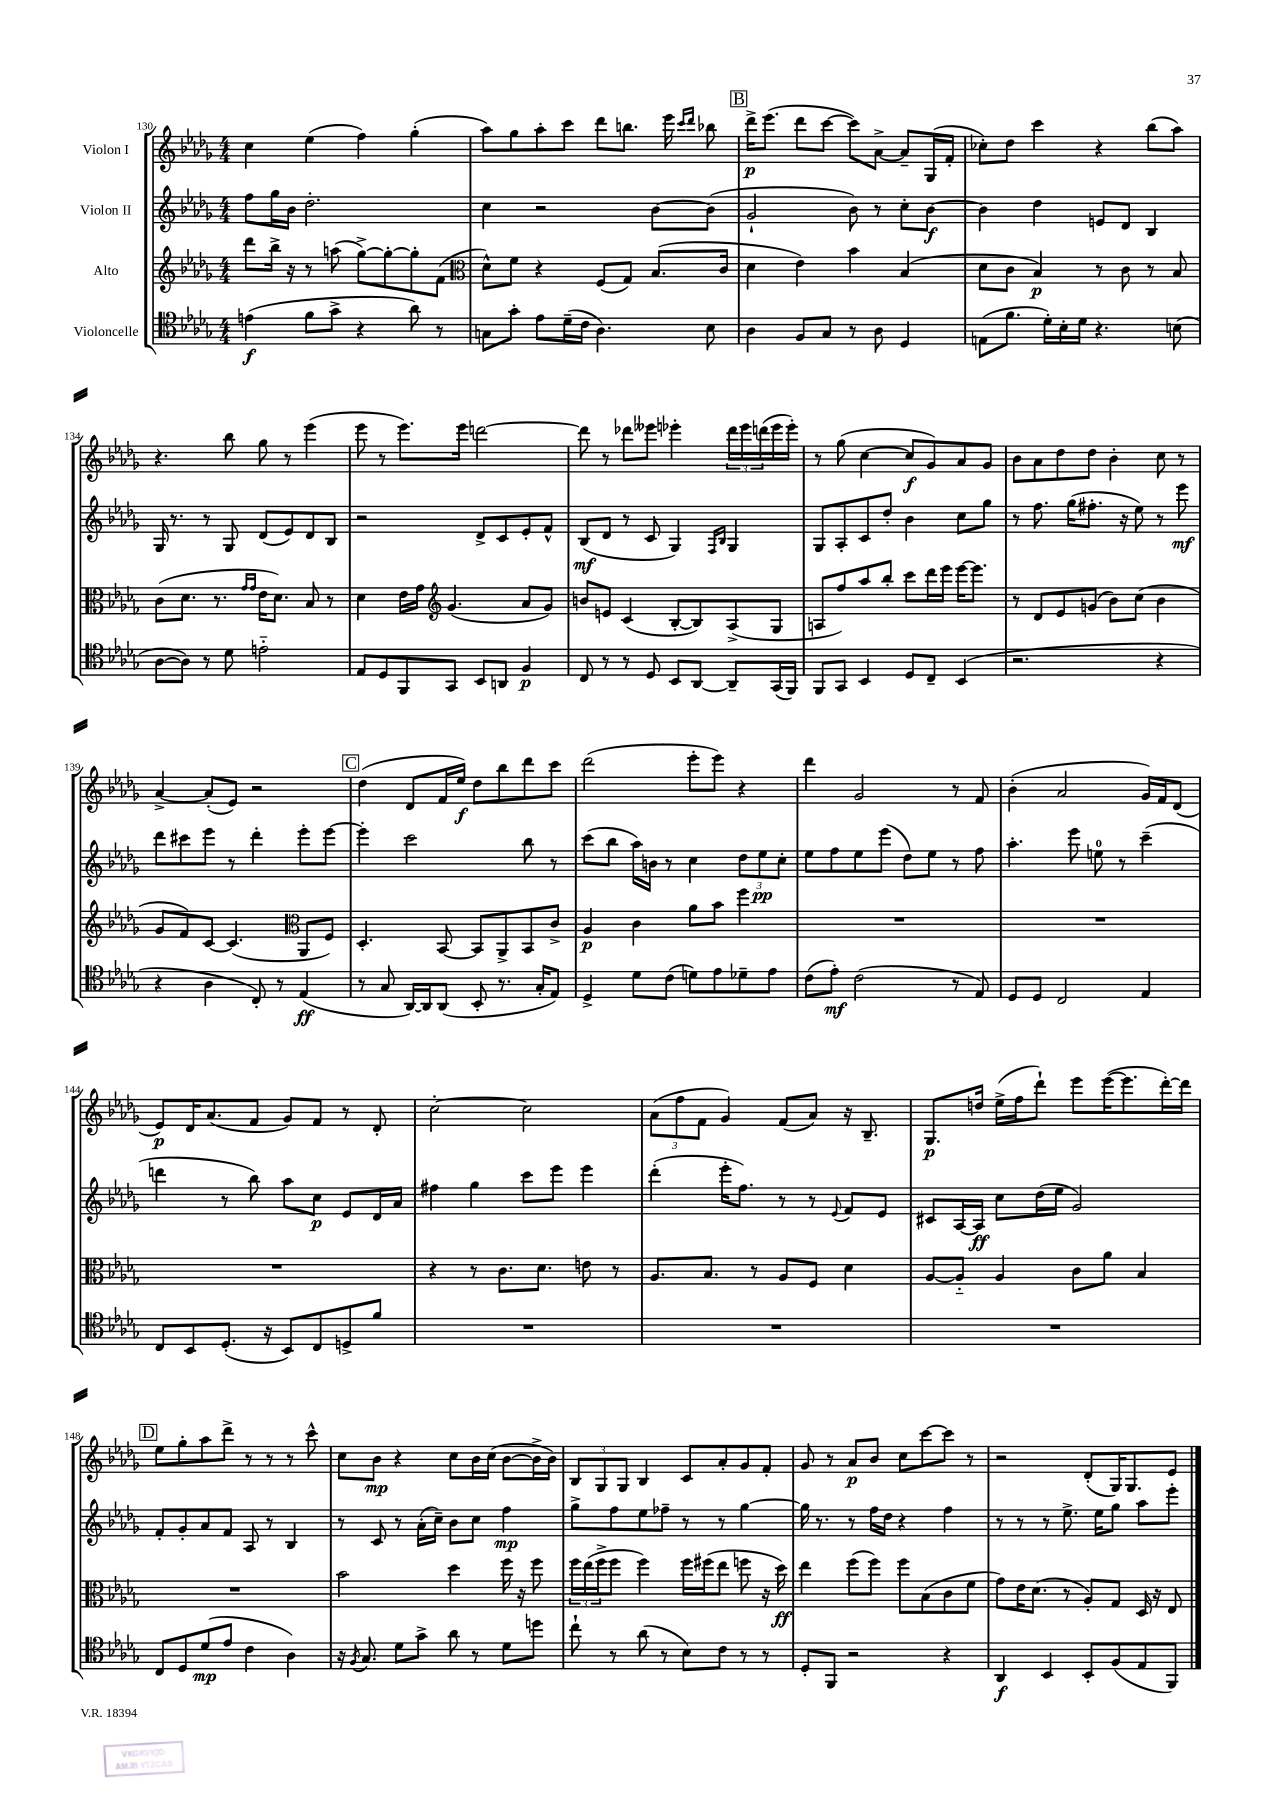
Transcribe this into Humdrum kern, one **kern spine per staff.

**kern	**dynam	**kern	**dynam	**kern	**dynam	**kern	**dynam
*part4	*part4	*part3	*part3	*part2	*part2	*part1	*part1
*staff4	*staff4	*staff3	*staff3	*staff2	*staff2	*staff1	*staff1
*I"Violoncelle	*	*I"Alto	*	*I"Violon II	*	*I"Violon I	*
*clefC4	*	*clefG2	*	*clefG2	*	*clefG2	*
*k[b-e-a-d-g-]	*	*k[b-e-a-d-g-]	*	*k[b-e-a-d-g-]	*	*k[b-e-a-d-g-]	*
*M4/4	*	*M4/4	*	*M4/4	*	*M4/4	*
=130	=130	=130	=130	=130	=130	=130	=130
(4en\	f	8ddd-\L	.	8ff\L	.	4cc\	.
.	.	16bb-^\Jk	.	16gg-\L	.	.	.
.	.	16r	.	16b-\JJ	.	.	.
8f\L	.	8r	.	2.dd-'\	.	(4ee-\	.
8g-^\J	.	(8aan\	.	.	.	.	.
4r	.	[8gg-^\L)	.	.	.	4ff\)	.
.	.	8gg-'\_	.	.	.	.	.
8a-\)	.	8gg-'\]	.	.	.	(4gg-'\	.
8r	.	(8f\J	.	.	.	.	.
=131	=131	=131	=131	=131	=131	=131	=131
*	*	*clefC3	*	*	*	*	*
8Gn\L	.	8d-^^\L)	.	4cc\	.	8aa-\L)	.
8g-'\J	.	8f\J	.	.	.	8gg-\	.
8e-\L	.	4r	.	2r	.	8aa-'\	.
(16d-~\L	.	.	.	.	.	8ccc\J	.
16c\JJ	.	.	.	.	.	.	.
4.A-\)	.	(8F/L	.	.	.	8ddd-\L	.
.	.	8G-/J)	.	.	.	8.bbn\J	.
.	.	(8.B-/L	.	[8b-\L	.	.	.
.	.	.	.	.	.	16eee-\	.
.	.	.	.	.	.	16qqccc/LL	.
.	.	.	.	.	.	16qqddd-/JJ	.
8B-\	.	.	.	(8b-\J]	.	8bb-X\	.
.	.	16c/Jk	.	.	.	.	.
!!LO:REH:place=s1:t=B
=132	=132	=132	=132	=132	=132	=132	=132
4A-\	.	4d-\	.	2g-`/	.	16ddd-^\KL	p
.	.	.	.	.	.	(8.eee-\J	.
8F/L	.	4e-\)	.	.	.	8ddd-\L	.
8G-/J	.	.	.	.	.	[8ccc\J	.
8r	.	4b-\	.	8b-\)	.	8ccc\L])	.
8A-\	.	.	.	8r	.	[8a-^\J	.
4D-/	.	(4B-/	.	8cc'\L	.	8a-~/L]	.
.	.	.	.	[8b-\J	f	(16G-/L	.
.	.	.	.	.	.	16f'/JJ	.
=133	=133	=133	=133	=133	=133	=133	=133
(8En\L	.	8d-\L	.	4b-\]	.	8cc-X'\L)	.
8.f\J	.	8c\J	.	.	.	8dd-\J	.
.	.	4B-/)	p	4dd-\	.	4ccc\	.
16d-'\LL)	.	.	.	.	.	.	.
16B-'\	.	.	.	.	.	.	.
16d-\JJ	.	.	.	.	.	.	.
4.r	.	8r	.	8en/L	.	4r	.
.	.	8c\	.	8d-/J	.	.	.
.	.	8r	.	4B-/	.	(8bb-\L	.
(8Bn\	.	8B-/	.	.	.	8aa-\J)	.
!!LO:LB:g=z
=134	=134	=134	=134	=134	=134	=134	=134
[8A-\L	.	(8c\L	.	16G-/	.	4.r	.
.	.	.	.	8.r	.	.	.
8A-\J])	.	8.d-\J	.	.	.	.	.
8r	.	.	.	8r	.	.	.
.	.	8.r	.	.	.	.	.
8d-\	.	.	.	8G-/	.	8bb-\	.
.	.	16qqg-/LL	.	.	.	.	.
.	.	16qqg-/JJ	.	.	.	.	.
2en\	.	16e-\KL	.	(8d-/L	.	8gg-\	.
.	.	8.d-\J)	.	.	.	.	.
.	.	.	.	8e-/)	.	8r	.
.	.	8B-/	.	8d-/	.	(4eee-\	.
.	.	8r	.	8B-/J	.	.	.
=135	=135	=135	=135	=135	=135	=135	=135
8E-/L	.	4d-\	.	2r	.	8eee-\	.
8D-/	.	.	.	.	.	8r	.
8FF/	.	16e-\LL	.	.	.	8.eee-\L)	.
.	.	16g-\JJ	.	.	.	.	.
*	*	*clefG2	*	*	*	*	*
8GG-/J	.	(4.g-/	.	.	.	.	.
.	.	.	.	.	.	16eee-\Jk	.
8BB-/L	.	.	.	8d-^/L	.	[2dddn\	.
8AAn/J	.	.	.	8c/	.	.	.
4F/	p	8a-/L	.	8e-'/	.	.	.
.	.	8g-/J)	.	8f^^/J	.	.	.
=136	=136	=136	=136	=136	=136	=136	=136
8C/	.	8bn/L	.	(8B-/L	mf	8ddd\]	.
8r	.	8en/J	.	8d-/J	.	8r	.
8r	.	(4c/	.	8r	.	8ddd-X\L	.
8D-/	.	.	.	8c/	.	8eee--X\J	.
8BB-/L	.	[8B-'/L	.	4G-/)	.	4eee-X'\	.
[8AA-/J	.	8B-/])	.	.	.	.	.
.	.	.	.	16qqF/LL	.	.	.
.	.	.	.	16qqB-/JJ	.	.	.
8AA-~/L]	.	(8A-^/	.	4G-/	.	24ddd-\LL	.
.	.	.	.	.	.	24eee-\	.
.	.	.	.	.	.	(24dddn\	.
(16GG-/L	.	8G-/J	.	.	.	16eee-\	.
16FF/JJ)	.	.	.	.	.	16eee-'\JJ)	.
=137	=137	=137	=137	=137	=137	=137	=137
8FF/L	.	8An/L	.	8G-/L	.	8r	.
8GG-/J	.	8ff/)	.	8A-'/	.	(8gg-\	.
4BB-/	.	8aa-/	.	8c/	.	[4cc\	.
.	.	8bb-'/J	.	8dd-'/J	.	.	.
8D-/L	.	8ccc\L	.	4b-\	.	8cc/L]	f
8C~/J	.	16ddd-\L	.	.	.	8g-/)	.
.	.	16eee-\JJ	.	.	.	.	.
(4BB-/	.	[16eee-\KL	.	8cc\L	.	8a-/	.
.	.	8.eee-\J]	.	.	.	.	.
.	.	.	.	8gg-\J	.	8g-/J	.
=138	=138	=138	=138	=138	=138	=138	=138
2.r	.	8r	.	8r	.	8b-\L	.
.	.	8d-/L	.	8.ff\	.	8a-\	.
.	.	8e-/	.	.	.	8dd-\	.
.	.	.	.	(16gg-\KL	.	.	.
.	.	(8gn/J	.	8.ff#X'\J	.	8dd-\J	.
.	.	8b-\L)	.	.	.	4b-'\	.
.	.	.	.	16r	.	.	.
.	.	(8cc\J	.	8ee-\)	.	.	.
4r	.	4b-\	.	8r	.	8cc\	.
.	.	.	.	8eee-\	mf	8r	.
!!LO:LB:g=z
=139	=139	=139	=139	=139	=139	=139	=139
4r	.	8g-/L	.	8ddd-\L	.	[4a-^/	.
.	.	8f/)	.	8ccc#X\	.	.	.
4A-\	.	[8c/J	.	8eee-\J	.	(8a-'/L]	.
.	.	(4.c/]	.	8r	.	8e-/J)	.
8C'/)	.	.	.	4ddd-'\	.	2r	.
8r	.	.	.	.	.	.	.
*	*	*clefC3	*	*	*	*	*
(4E-/	ff	8AA-/L	.	8eee-'\L	.	.	.
.	.	8F/J)	.	[8eee-\J	.	.	.
!!LO:REH:place=s1:t=C
=140	=140	=140	=140	=140	=140	=140	=140
8r	.	4.D-'/	.	4eee-'\]	.	(4dd-\	.
8G-/	.	.	.	.	.	.	.
[16AA-/LL)	.	.	.	2ccc\	.	8d-/L	.
16AA-/J]	.	.	.	.	.	.	.
(8AA-/J	.	[8BB-/	.	.	.	16f/L	.
.	.	.	.	.	.	16ee-/JJ)	f
8BB-'/	.	8BB-/L]	.	.	.	8dd-\L	.
8.r	.	8AA-^/	.	.	.	8bb-\	.
.	.	8BB-/	.	8bb-\	.	8ddd-\	.
16G-'/KL	.	.	.	.	.	.	.
8E-/J)	.	8c^/J	.	8r	.	8ccc\J	.
=141	=141	=141	=141	=141	=141	=141	=141
4D-^/	.	4A-/	p	(8ccc\L	.	(2ddd-\	.
.	.	.	.	8bb-\J	.	.	.
8d-\L	.	4c\	.	16aa-\LL)	.	.	.
.	.	.	.	16bn\JJ	.	.	.
(8c\J	.	.	.	8r	.	.	.
8dn\L)	.	8a-\L	.	4cc\	.	8eee-'\L	.
8e-\	.	8b-\J	.	.	.	8eee-\J)	.
8d-X~\	.	4ff\	.	12dd-\L	.	4r	.
.	.	.	.	12ee-\	pp	.	.
8e-\J	.	.	.	.	.	.	.
.	.	.	.	12cc'\J	.	.	.
=142	=142	=142	=142	=142	=142	=142	=142
(8c\L	.	1r	.	8ee-\L	.	4ddd-\	.
8e-'\J)	mf	.	.	8ff\	.	.	.
(2c\	.	.	.	8ee-\	.	2g-/	.
.	.	.	.	(8eee-\J	.	.	.
.	.	.	.	8dd-\L)	.	.	.
.	.	.	.	8ee-\J	.	.	.
8r	.	.	.	8r	.	8r	.
8E-/)	.	.	.	8ff\	.	8f/	.
=143	=143	=143	=143	=143	=143	=143	=143
8D-/L	.	1r	.	4.aa-'\	.	(4b-'\	.
8D-/J	.	.	.	.	.	.	.
2C/	.	.	.	.	.	2a-/	.
.	.	.	.	8eee-\	.	.	.
.	.	.	.	8een\	.	.	.
.	.	.	.	8r	.	.	.
4E-/	.	.	.	(4ccc~\	.	16g-/LL)	.
.	.	.	.	.	.	16f/J	.
.	.	.	.	.	.	(8d-/J	.
!!LO:LB:g=z
=144	=144	=144	=144	=144	=144	=144	=144
8C/L	.	1r	.	4dddn\	.	8e-/L)	p
8BB-/	.	.	.	.	.	16d-/K	.
.	.	.	.	.	.	(8.a-/	.
(8.D-'/J	.	.	.	8r	.	.	.
.	.	.	.	8bb-\)	.	8f/J	.
16r	.	.	.	.	.	.	.
8BB-/L)	.	.	.	8aa-\L	.	8g-/L)	.
8C/	.	.	.	8cc\J	p	8f/J	.
8Dn^/	.	.	.	8e-/L	.	8r	.
8f/J	.	.	.	16d-/L	.	8d-'/	.
.	.	.	.	16a-/JJ	.	.	.
=145	=145	=145	=145	=145	=145	=145	=145
1r	.	4r	.	4ff#X\	.	[2cc'\	.
.	.	8r	.	4gg-\	.	.	.
.	.	8.c\L	.	.	.	.	.
.	.	.	.	8ccc\L	.	2cc\]	.
.	.	8.d-\J	.	.	.	.	.
.	.	.	.	8eee-\J	.	.	.
.	.	8en\	.	4eee-\	.	.	.
.	.	8r	.	.	.	.	.
=146	=146	=146	=146	=146	=146	=146	=146
1r	.	8.A-/L	.	(4ddd-'\	.	(12a-\L	.
.	.	.	.	.	.	12ff\	.
.	.	.	.	.	.	12f\J	.
.	.	8.B-/J	.	.	.	.	.
.	.	.	.	16eee-'\KL	.	4g-/)	.
.	.	.	.	8.ff\J)	.	.	.
.	.	8r	.	.	.	.	.
.	.	8A-/L	.	8r	.	(8f/L	.
.	.	8F/J	.	8r	.	8a-/J)	.
.	.	.	.	8qqe-/	.	.	.
.	.	4d-\	.	8f/L	.	16r	.
.	.	.	.	.	.	8.B-~/	.
.	.	.	.	8e-/J	.	.	.
=147	=147	=147	=147	=147	=147	=147	=147
1r	.	[8A-/L	.	8c#X/L	.	8.G-/L	p
.	.	8A-/J]	.	[16A-/L	.	.	.
.	.	.	.	16A-/JJ]	ff	16ddn/Jk	.
.	.	4A-/	.	8cc\L	.	(16ee-^\LL	.
.	.	.	.	.	.	16ff\J	.
.	.	.	.	(16dd-\L	.	8ddd-`\J)	.
.	.	.	.	16ee-\JJ	.	.	.
.	.	8c\L	.	2g-/)	.	8eee-\L	.
.	.	8a-\J	.	.	.	([16eee-\K	.
.	.	.	.	.	.	8.eee-\]	.
.	.	4B-/	.	.	.	.	.
.	.	.	.	.	.	[16ddd-'\L)	.
.	.	.	.	.	.	16ddd-\JJ]	.
!!LO:LB:g=z
!!LO:REH:place=s1:t=D
=148	=148	=148	=148	=148	=148	=148	=148
8C/L	.	1r	.	8f'/L	.	8ee-\L	.
8D-/	.	.	.	8g-'/	.	8gg-'\	.
(8d-/	mp	.	.	8a-/	.	8aa-\	.
8e-/J	.	.	.	8f/J	.	8ddd-^\J	.
4c\	.	.	.	8A-/	.	8r	.
.	.	.	.	8r	.	8r	.
4A-\)	.	.	.	4B-/	.	8r	.
.	.	.	.	.	.	8ccc^^\	.
=149	=149	=149	=149	=149	=149	=149	=149
16r	.	2b-\	.	8r	.	8cc\L	.
8qF/	.	.	.	.	.	.	.
8.G-/	.	.	.	.	.	.	.
.	.	.	.	8c/	.	8b-\J	mp
8d-\L	.	.	.	8r	.	4r	.
8g-^\J	.	.	.	(16a-'\LL	.	.	.
.	.	.	.	16cc~\JJ)	.	.	.
8a-\	.	4dd-\	.	8b-\L	.	8cc\L	.
8r	.	.	.	8cc\J	.	16b-\L	.
.	.	.	.	.	.	(16cc\JJ	.
8d-\L	.	16ff\	.	4ff\	mp	[8b-\L	.
.	.	16r	.	.	.	.	.
8ddn\J	.	8ff\	.	.	.	16b-^\L]	.
.	.	.	.	.	.	16b-\JJ)	.
=150	=150	=150	=150	=150	=150	=150	=150
8cc`\	.	24ff\LL	.	8gg-^\L	.	12B-/L	.
.	.	(24ee-\	.	.	.	.	.
.	.	24ff^\J	.	.	.	12G-/	.
8r	.	8ff\J	.	8ff\	.	.	.
.	.	.	.	.	.	12G-/J	.
(8a-\	.	4ff\)	.	8ee-\	.	4B-/	.
8r	.	.	.	8ff-X~\J	.	.	.
8B-\L)	.	16ff\LL	.	8r	.	8c/L	.
.	.	(16ff#X\J	.	.	.	.	.
8c\J	.	8ee-\J	.	8r	.	8a-'/	.
8r	.	8ffn\	.	[4gg-\	.	8g-/	.
8r	.	16r	.	.	.	8f'/J	.
.	.	16dd-\)	ff	.	.	.	.
=151	=151	=151	=151	=151	=151	=151	=151
8D-'/L	.	4ee-\	.	16gg-\]	.	8g-/	.
.	.	.	.	8.r	.	.	.
8FF/J	.	.	.	.	.	8r	.
2r	.	(8ff\L	.	8r	.	8a-/L	p
.	.	8ff\J)	.	16ff\LL	.	8b-/J	.
.	.	.	.	16dd-\JJ	.	.	.
.	.	8ff\L	.	4r	.	8cc\L	.
.	.	(8B-\	.	.	.	[8ccc\	.
4r	.	8c\	.	4ff\	.	8ccc\J]	.
.	.	8f\J	.	.	.	8r	.
=152	=152	=152	=152	=152	=152	=152	=152
4AA-/	f	8g-\L)	.	8r	.	2r	.
.	.	16e-\K	.	8r	.	.	.
.	.	(8.d-\J	.	.	.	.	.
4BB-/	.	.	.	8r	.	.	.
.	.	8r	.	8.ee-^\	.	.	.
8BB-'/L	.	8A-'/L)	.	.	.	(8d-'/L	.
.	.	.	.	16ee-\KL	.	.	.
(8F/	.	8G-/J	.	8gg-\J	.	16G-/K)	.
.	.	.	.	.	.	8.G-/	.
8E-/	.	16D-/	.	8aa-\L	.	.	.
.	.	16r	.	.	.	.	.
8FF/J)	.	8E-/	.	8eee-'\J	.	8e-/J	.
==	==	==	==	==	==	==	==
*-	*-	*-	*-	*-	*-	*-	*-
